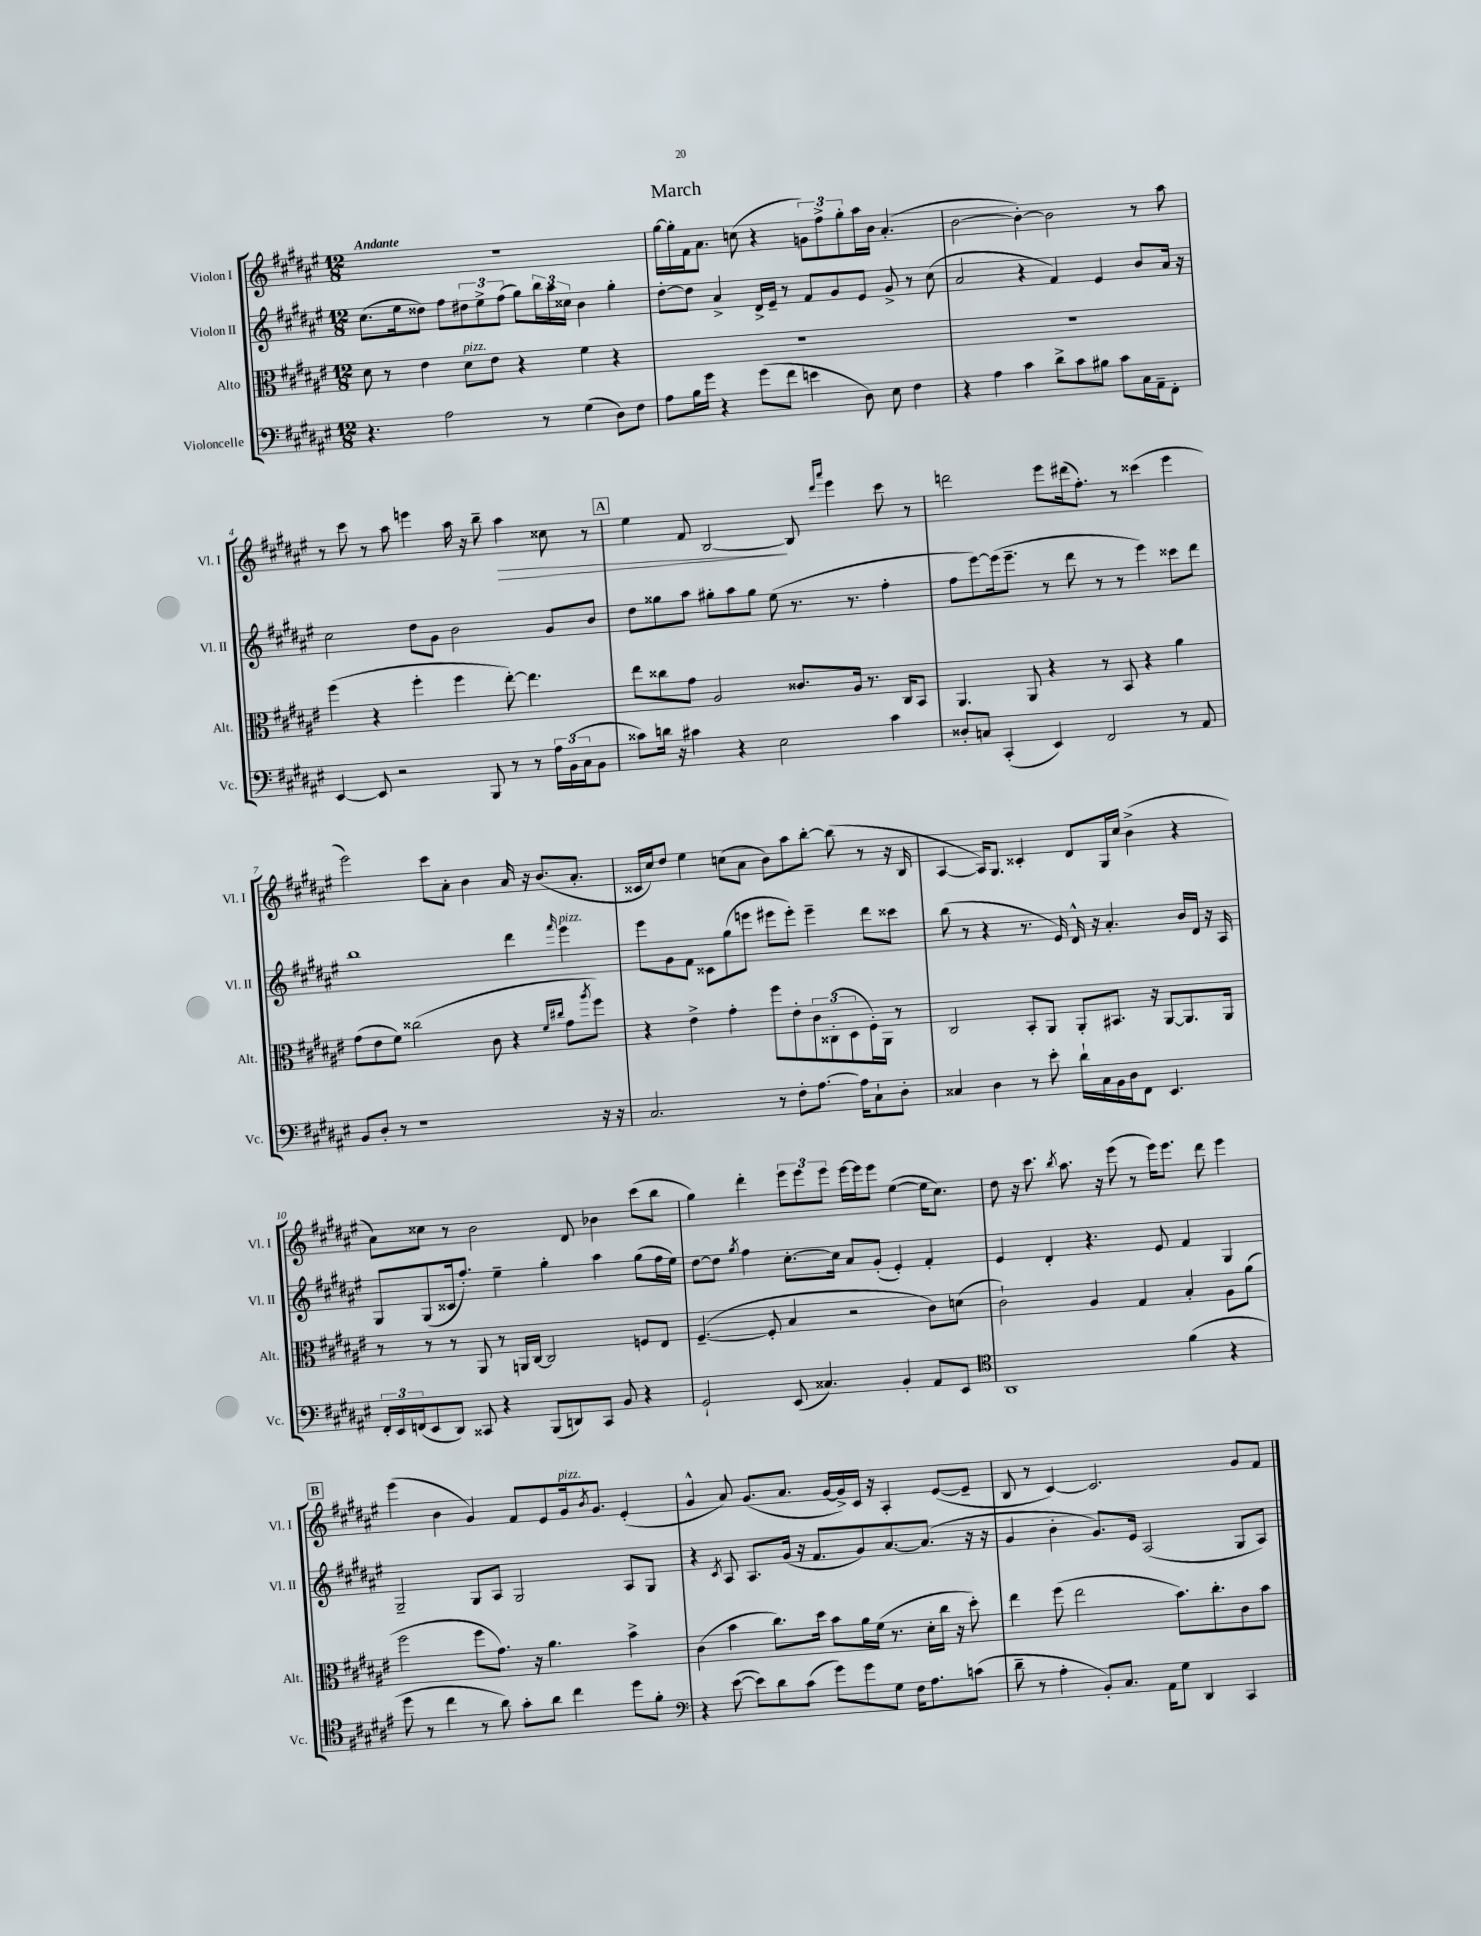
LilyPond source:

\header { title = "March" }
<<
\new StaffGroup <<
\new Staff = "s0" \with { instrumentName = "Violon I" shortInstrumentName = "Vl. I" } {
    \clef treble \key fis \major \numericTimeSignature \time 12/8 \tempo "Andante"
    R1. |
    gis''16~ gis''16-. fis'16 ais'8. c''8( r4 \tuplet 3/2 { g'8) fis''8-> gis''8-. } ais''16 b'16 ais'4.-.( |
    b'2~ b'4~-.) b'2 r8 ais''8 |
    r8 cis'''8 r8 ais''8 e'''4 ais''16 r16 b''8-- ais''4\> cisis''8 r8 |
    \mark \markup { \box "A" } eis''4 fis'8 b2~\! b8 \grace { dis'''16 ais'''16 } eis'''4 cis'''8 r8 |
    d'''2 eis'''8 dis'''16( fis''8.-.) r8 cisis'''4( eis'''4 |
    eis'''2) cis'''8 ais'8-. b'4 ais'16 r16 b'8.( ais'8.-. |
    cisis'16 cis''16) dis''8 eis''4 c''8( ais'8 b'8) ais''8 b''8~-. b''8( r8 r16 b16 |
    ais4~ ais16) gis8. cisis'4-. dis'8 gis16 cis''16 b'4->( r4 |
    ais'8) cisis''8 r8 b'2 dis'8 bes'4 cis'''8( b''8 |
    gis''4) dis'''4-. \tuplet 3/2 { eis'''8 eis'''8 eis'''8 } eis'''16~ eis'''16 eis'''8 eis''4~( eis''16 cis''8.) |
    dis''8 r16 cis'''8. \acciaccatura { b''8 } ais''8. r16 eis'''8( r8 eis'''16) eis'''8. dis'''8 eis'''4 |
    \mark \markup { \box "B" } eis'''4( b'4 gis'4) fis'8 eis'8 gis'16^\markup { \italic "pizz." } \acciaccatura { b'8 } gis'8. eis'4-.( |
    gis'4-^ ais'8) gis'8.( ais'8. gis'16~ gis'16->) cis'16 r16 ais4-. eis'8~( eis'8-- |
    b8 r8 cis'4~) cis'2. gis'8 fis'8 \bar "|." |
}
\new Staff = "s1" \with { instrumentName = "Violon II" shortInstrumentName = "Vl. II" } {
    \clef treble \key fis \major \numericTimeSignature \time 12/8
    cis''8.( eis''16 disis''8) fis''8 \tuplet 3/2 { dis''8 eis''8-> fis''8( } gis''8) \tuplet 3/2 { b''16 ais''16 cisis''16 } b'4 gis''4-. |
    dis''8~-. dis''8 ais'4-> dis'16-> eis'16-- r8 fis'8 gis'8 eis'8 gis'8-> r8 cis''8( |
    ais'2 r4 fis'4) eis'4 b'8 ais'16 r16 |
    cis''2 dis''8 gis'8 b'2 gis'8 b'8 |
    \mark \markup { \box "A" } dis''8 gisis''8 ais''8 gis''8-. ais''8 gis''8 eis''8( r8. r8. fis''4-. |
    fis''8 eis'''8~) eis'''16( eis'''8.-- r8 dis'''8 r8 r8 eis'''4) cisis'''8 dis'''8 |
    b''1 dis'''4 \grace { fis'''16 } eis'''4^\markup { \italic "pizz." } |
    eis'''8 gis'8 fis'8 cisis'8 gis''8( e'''8 eis'''8 eis'''8-.) eis'''4-- dis'''8 cisis'''8 |
    b''8( r8 r4 r8. eis'16) dis'16-^ r16 ais'4.-. b'16 dis'16 r16 ais16 |
    gis8 gis8( cisis'16 fis''8.-.) eis''4-- gis''4-. ais''4 gis''8( fis''16 eis''16) |
    dis''8~ dis''8 \acciaccatura { gis''8 } fis''4 cis''8.~-. cis''16 ais'8 gis'8-.( eis'4-.) fis'4-. |
    eis'4 dis'4-. r4. eis'8 fis'4 gis4 |
    \mark \markup { \box "B" } gis2-- gis8 ais8 gis2 ais8 gis8 |
    r4 \acciaccatura { cis'8 } ais8 ais8. gis'16( r16 fis'8. gis'8) ais'8.~ ais'8.( r16 r16 |
    gis'4 b'4-. gis'8.) eis'16 ais2( gis8 ais8) \bar "|." |
}
\new Staff = "s2" \with { instrumentName = "Alto" shortInstrumentName = "Alt." } {
    \clef alto \key fis \major \numericTimeSignature \time 12/8
    dis'8 r8 eis'4 dis'8^\markup { \italic "pizz." } eis'8 r4 fis'4 r4 |
    R1. |
    R1. |
    fis''4( r4 fis''4-. fis''4 eis''8~-.) eis''4. |
    \mark \markup { \box "A" } eis''8 cisis''8 gis'8 ais2 cisis'8. ais16 r8. cis16 b,8 |
    ais,4. ais,8 r4 r8 b,8 r4 ais'4 |
    gis'8( eis'8 fis'8) cisis''2( cis'8 r4 \grace { fis'16 cis''16 } gis'8 \acciaccatura { ais''8 } fis''8) |
    r4 eis'4-> gis'4-. fis''8 eis'8-. \tuplet 3/2 { cis'8 cisis8-.( dis8 } fis16-.) ais,16 r8 |
    cis2 b,8-. ais,8 ais,8-. bis,8. r16 ais,8~ ais,8. ais,16 |
    r8 r8 r8 ais,8 r8 a,16 cis16~ cis2 f8 eis8 |
    fis4.~--( fis8-. b4 r2 cis'8) d'8( |
    cis'2-!) ais4 gis4 b4-. ais8 ais'8( |
    \mark \markup { \box "B" } fis''2 fis''8 gis'8.) r16 ais'4. b'4-> |
    cis'4( b'4 cis''8.) dis''16 b'8 ais'16 fis'16( r8. dis'16-. cis''16 r16 dis''8-.) |
    eis''4 fis''8( eis''2 b'8.) cis''8.-. cis'8 b'8 \bar "|." |
}
\new Staff = "s3" \with { instrumentName = "Violoncelle" shortInstrumentName = "Vc." } {
    \clef bass \key fis \major \numericTimeSignature \time 12/8
    r4. ais2 r8 gis4( dis8) fis8 |
    ais8 b16 gis'16 r4 gis'8( fis'8 e'4 dis8) eis8 fis4 |
    r4 ais4 cis'4 dis'8-> cis'8 bis8 cis'8 cis16 ais,16-- fis,8-. |
    eis,4~ eis,8 r2 b,,8 r8 r8 \tuplet 3/2 { ais16 b,16( cis16 } b,8 |
    \mark \markup { \box "A" } cisis'8) d'16 r16 cis'4 r4 eis2 cis'4 |
    disis8-. c8 cis,4-.( eis,4) fis,2 r8 ais,8 |
    b,8 dis8-. r8 r1 r16 r16 |
    cis2. r8 fis8-. ais8.~ ais16 cis8-! dis8-. |
    cisis4 dis4 r8 eis'8-. dis'16-! cisis16 b,16 dis16 fis,8 eis,4. |
    \tuplet 3/2 { fis,16-. eis,16 f,16( } eis,8 dis,8) cisis,8 r4 b,,8( d,8) cisis,8 b,8 r4 |
    gis,2-! eis,8( cisis4.) b,4-. ais,8 eis,8 |
    \clef tenor ais,1 fis'4( r4 |
    \mark \markup { \box "B" } dis''8 r8 cis''4 r8 ais'8) gis'8-. ais'8 cis''4 dis''8 fis'8-. |
    \clef bass r4 eis'8~( eis'8) dis'8 cis'8( gis'8) gis'8 gis8 fis16 ais8. c'8( |
    dis'8-- r8 ais4-. b,8-.) cis8. ais,16 gis8 dis,4 cis,4 \bar "|." |
}
>>
>>
